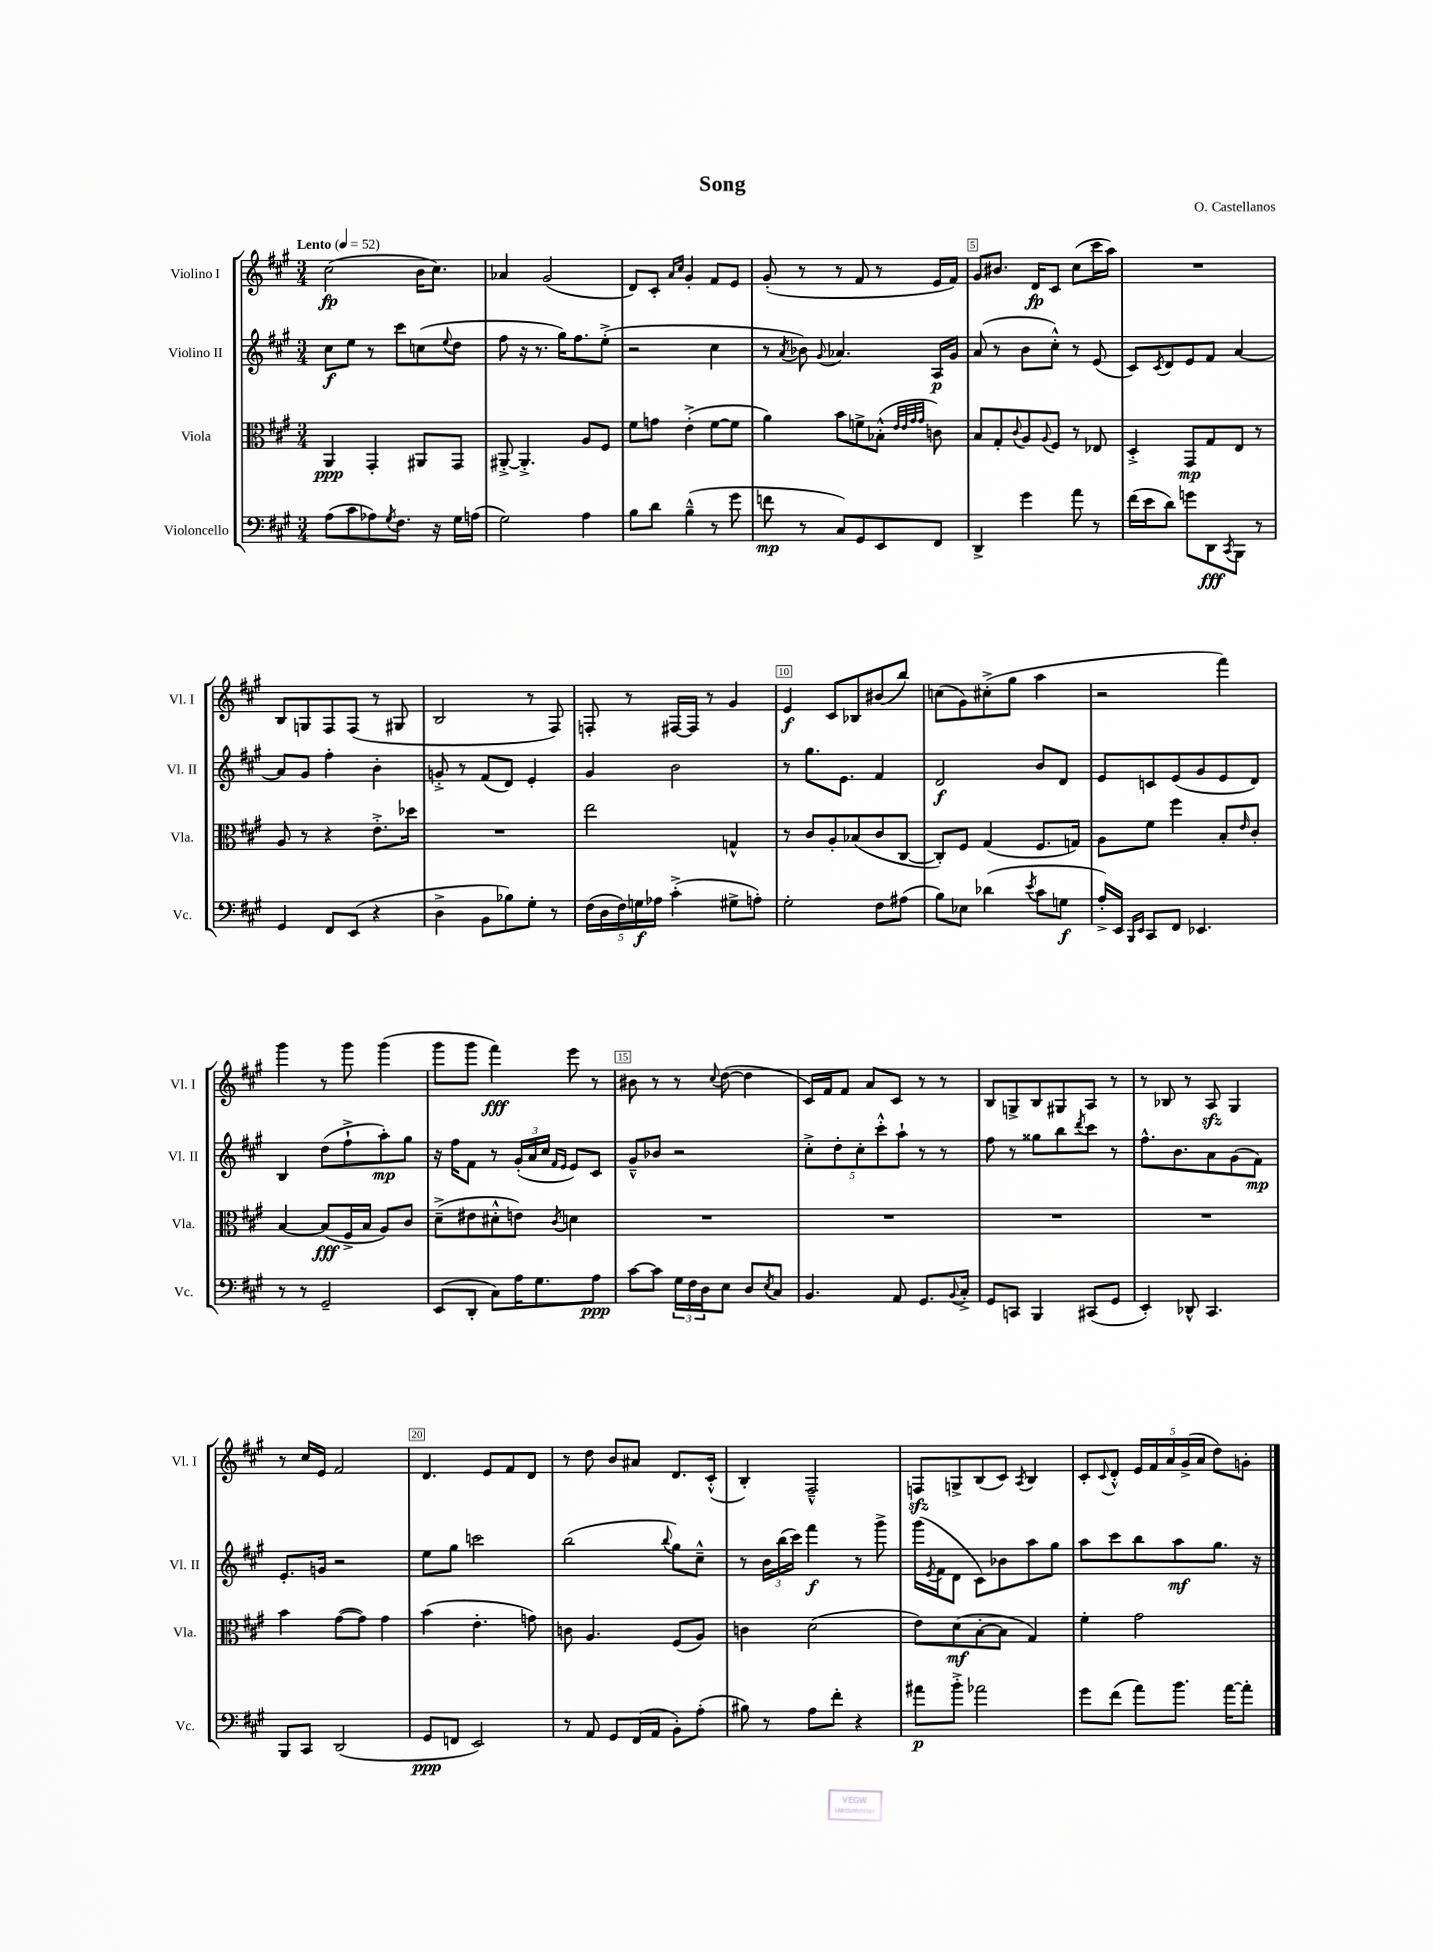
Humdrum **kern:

**kern	**dynam	**kern	**dynam	**kern	**dynam	**kern	**dynam
*part4	*part4	*part3	*part3	*part2	*part2	*part1	*part1
*staff4	*staff4	*staff3	*staff3	*staff2	*staff2	*staff1	*staff1
*I"Violoncello	*	*I"Viola	*	*I"Violino II	*	*I"Violino I	*
*I'Vc.	*	*I'Vla.	*	*I'Vl. II	*	*I'Vl. I	*
*clefF4	*	*clefC3	*	*clefG2	*	*clefG2	*
*k[f#c#g#]	*	*k[f#c#g#]	*	*k[f#c#g#]	*	*k[f#c#g#]	*
*M3/4	*	*M3/4	*	*M3/4	*	*M3/4	*
*MM52	*	*MM52	*	*MM52	*	*MM52	*
=1	=1	=1	=1	=1	=1	=1	=1
!	!	!	!	!	!	!LO:TX:a:B:t=Lento	!
(8A\L	.	4AA/	ppp	8cc#\L	f	(2cc#\	fp
8c#\	.	.	.	8ee\J	.	.	.
8A-X\)	.	4GG#'/	.	8r	.	.	.
8qG#/	.	.	.	.	.	.	.
8.F#\J	.	.	.	8ccc#\L	.	.	.
.	.	8AA#X/L	.	(8ccn\	.	16b\KL	.
16r	.	.	.	.	.	8.cc#\J)	.
.	.	.	.	8qqee/	.	.	.
16G#\LL	.	8GG#/J	.	8dd\J	.	.	.
(16An\JJ	.	.	.	.	.	.	.
=2	=2	=2	=2	=2	=2	=2	=2
2G#\)	.	[8AA#X'^/	.	8ff#\	.	4a-X/	.
.	.	4.AA#'^/]	.	16r	.	.	.
.	.	.	.	8.r	.	.	.
.	.	.	.	.	.	(2g#/	.
.	.	.	.	16gg#\KL)	.	.	.
.	.	.	.	8.ff#\	.	.	.
4A\	.	8A/L	.	.	.	.	.
.	.	8F#/J	.	(8ee'^\J	.	.	.
=3	=3	=3	=3	=3	=3	=3	=3
8B\L	.	8f#\L	.	2r	.	8d/L)	.
8d\J	.	8gn\J	.	.	.	8c#'/J	.
.	.	.	.	.	.	16qqa/LL	.
.	.	.	.	.	.	16qqcc#/JJ	.
(4B~^^\	.	(4e'^\	.	.	.	4g#'/	.
8r	.	[8f#\L	.	4cc#\	.	8f#/L	.
8g#\	.	8f#\J]	.	.	.	8e/J	.
=4	=4	=4	=4	=4	=4	=4	=4
8fn\	mp	4a\)	.	8r	.	(8g#'/	.
.	.	.	.	8qa/	.	.	.
8r	.	.	.	8b-X\)	.	8r	.
.	.	.	.	8qqg#/	.	.	.
8C#/L)	.	8b\L	.	4.a-X/	.	8r	.
8GG#/	.	8fn^\	.	.	.	8f#/	.
8EE/	.	(8B-X'^^\J	.	.	.	8r	.
.	.	32qqe/LLL	.	.	.	.	.
.	.	32qqe/	.	.	.	.	.
.	.	32qqg#/	.	.	.	.	.
.	.	32qqg#/JJJ	.	.	.	.	.
8FF#/J	.	8cn\)	.	16A/LL	p	16e/LL	.
.	.	.	.	16g#/JJ	.	16f#/JJ)	.
=5	=5	=5	=5	=5	=5	=5	=5
4DD^/	.	8B/L	.	(8a/	.	8g#/L	.
.	.	8G#'/	.	8r	.	8.b#X/J	.
.	.	8qqc#/	.	.	.	.	.
4g#\	.	8A/	.	8b\L	.	.	.
.	.	.	.	.	.	16d/KL	fp
.	.	8qqA/	.	.	.	.	.
.	.	8F#/J	.	8cc#'^^\J)	.	8c#/J	.
8a\	.	8r	.	8r	.	(8cc#\L	.
8r	.	8E-X/	.	(8e/	.	16ccc#\L	.
.	.	.	.	.	.	16aa\JJ)	.
=6	=6	=6	=6	=6	=6	=6	=6
(16f#\LL	.	4D'^/	.	8c#/L)	.	2.r	.
16e\J	.	.	.	.	.	.	.
.	.	.	.	8qc#/	.	.	.
8d\J)	.	.	.	8d/	.	.	.
8gn\L	.	8GG#/L	mp	8e/	.	.	.
8DD\	fff	8G#/	.	8f#/J	.	.	.
8qCC#/	.	.	.	.	.	.	.
8BBB\J	.	8E/J	.	[4a/	.	.	.
8r	.	8r	.	.	.	.	.
!!LO:LB:g=z
=7	=7	=7	=7	=7	=7	=7	=7
4GG#/	.	8A/	.	8a/L]	.	8B/L	.
.	.	8r	.	8g#/J	.	8Gn/	.
8FF#/L	.	4r	.	4ff#'\	.	8F#/	.
(8EE/J	.	.	.	.	.	(8F#/J	.
4r	.	8.e'^\L	.	4b'\	.	8r	.
.	.	.	.	.	.	8G#X/	.
.	.	16dd-X\Jk	.	.	.	.	.
=8	=8	=8	=8	=8	=8	=8	=8
4D^\	.	2.r	.	8gn'^/	.	2B/	.
.	.	.	.	8r	.	.	.
8BB\L	.	.	.	(8f#/L	.	.	.
8B-X\)	.	.	.	8d/J)	.	.	.
8G#'\J	.	.	.	4e'/	.	8r	.
8r	.	.	.	.	.	8F#/)	.
=9	=9	=9	=9	=9	=9	=9	=9
(20F#\LL	.	2ee\	.	4g#/	.	8Fn'/	.
20D\	.	.	.	.	.	.	.
20F#\)	.	.	.	.	.	.	.
.	.	.	.	.	.	8r	.
20Gn\	f	.	.	.	.	.	.
20A-X\JJ	.	.	.	.	.	.	.
(4c#'^\	.	.	.	2b\	.	[16F#X/LL	.
.	.	.	.	.	.	16F#/JJ]	.
.	.	.	.	.	.	8r	.
8G#X^\L	.	4Gn^^/	.	.	.	4g#/	.
8An'\J)	.	.	.	.	.	.	.
=10	=10	=10	=10	=10	=10	=10	=10
2G#'\	.	8r	.	8r	.	4e/	f
.	.	8c#/L	.	8.gg#\L	.	.	.
.	.	8A'/	.	.	.	8c#/L	.
.	.	.	.	8.e\J	.	.	.
.	.	(8B-X/	.	.	.	8B-X/	.
8F#\L	.	8c#/	.	4f#/	.	(8b#X/	.
(8A#X\J	.	[8C#/J	.	.	.	8bb/J)	.
=11	=11	=11	=11	=11	=11	=11	=11
8B\L)	.	8C#'/L])	.	2d/	f	(8ccn\L	.
8E-X\J	.	8F#/J	.	.	.	8g#\)	.
(4d-X\	.	(4G#/	.	.	.	(8cc#X'^\	.
.	.	.	.	.	.	8gg#\J	.
8qe/	.	.	.	.	.	.	.
8c#\L	.	8.F#/L	.	8b/L	.	4aa\	.
8Gn\J	f	.	.	8d/J	.	.	.
.	.	16Gn/Jk)	.	.	.	.	.
=12	=12	=12	=12	=12	=12	=12	=12
16A'^/LL)	.	8A\L	.	8e/L	.	2r	.
16EE/JJ	.	.	.	.	.	.	.
16qqBBB/LL	.	.	.	.	.	.	.
16qqEE/JJ	.	.	.	.	.	.	.
8CC#/L	.	8f#\J	.	8cn/	.	.	.
8FF#/J	.	4ff#\	.	(8e/	.	.	.
4.EE-X/	.	.	.	8g#/	.	.	.
.	.	8B'/L	.	8e/	.	4fff#\)	.
.	.	16qqe/	.	.	.	.	.
.	.	8c#'/J	.	8d/J)	.	.	.
!!LO:LB:g=z
=13	=13	=13	=13	=13	=13	=13	=13
8r	.	[4B/	.	4B/	.	4ggg#\	.
8r	.	.	.	.	.	.	.
2GG#~/	.	(8B/L]	fff	(8dd\L	.	8r	.
.	.	16F#^/L	.	8ff#`^\	.	8ggg#\	.
.	.	16B/JJ	.	.	.	.	.
.	.	8A/L)	.	8aa'\)	mp	(4ggg#\	.
.	.	8c#/J	.	8gg#\J	.	.	.
=14	=14	=14	=14	=14	=14	=14	=14
(8EE/L	.	(8d~^\L	.	16r	.	8ggg#\L	.
.	.	.	.	16ff#\KL	.	.	.
8DD'/J	.	8e#X\	.	8f#\J	.	8ggg#\J	.
8C#\L)	.	8d#X'^^\	.	8r	.	4fff#\)	fff
16A\K	.	8en\J)	.	(24g#'/LL	.	.	.
.	.	.	.	24a/	.	.	.
8.G#\	.	.	.	.	.	.	.
.	.	.	.	24cc#/JJ	.	.	.
.	.	.	.	16qqf#/LL	.	.	.
.	.	8qc#/	.	16qqe/JJ	.	.	.
.	.	4dn\	.	8e/L)	.	8eee\	.
8A\J	ppp	.	.	8c#/J	.	8r	.
=15	=15	=15	=15	=15	=15	=15	=15
[8c#\L	.	2.r	.	8g#~^^/L	.	8b#X\	.
8c#\J]	.	.	.	8b-X/J	.	8r	.
24G#\LL	.	.	.	2r	.	8r	.
24F#\	.	.	.	.	.	.	.
24D\J	.	.	.	.	.	.	.
.	.	.	.	.	.	8qqcc#/	.
8E\J	.	.	.	.	.	([8dd\	.
8D/L	.	.	.	.	.	4dd\]	.
8qE/	.	.	.	.	.	.	.
8C#/J	.	.	.	.	.	.	.
=16	=16	=16	=16	=16	=16	=16	=16
4.BB/	.	2.r	.	10cc#'^\L	.	16c#/LL)	.
.	.	.	.	.	.	16f#/J	.
.	.	.	.	10dd'\	.	.	.
.	.	.	.	.	.	8f#/J	.
.	.	.	.	10cc#'\	.	.	.
.	.	.	.	.	.	8a/L	.
.	.	.	.	10ccc#'^^\	.	.	.
8AA/	.	.	.	.	.	8c#/J	.
.	.	.	.	10aa`\J	.	.	.
8.GG#/L	.	.	.	8r	.	8r	.
.	.	.	.	8r	.	8r	.
8qqBB/	.	.	.	.	.	.	.
16C#'^/Jk	.	.	.	.	.	.	.
=17	=17	=17	=17	=17	=17	=17	=17
8GG#/L	.	2.r	.	8ff#\	.	8B/L	.
8CCn/J	.	.	.	8r	.	8Gn^/	.
4BBB/	.	.	.	8gg##X\L	.	8B/	.
.	.	.	.	8bb\	.	8G#X/	.
.	.	.	.	8qddd/	.	.	.
(8CC#X/L	.	.	.	8ccc#\J	.	8A/J	.
8GG#/J	.	.	.	8r	.	8r	.
=18	=18	=18	=18	=18	=18	=18	=18
4EE'/)	.	2.r	.	8.ff#^^\L	.	8r	.
.	.	.	.	.	.	8B-X/	.
.	.	.	.	8.b\	.	.	.
8DD-X^^/	.	.	.	.	.	8r	.
4.CC#/	.	.	.	8a\	.	8Azz/	.
.	.	.	.	(8g#\	.	4G#/	.
.	.	.	.	8f#\J)	mp	.	.
!!LO:LB:g=z
=19	=19	=19	=19	=19	=19	=19	=19
8BBB/L	.	4b\	.	8.e'/L	.	8r	.
8CC#/J	.	.	.	.	.	16cc#/LL	.
.	.	.	.	16gn/Jk	.	16e/JJ	.
(2DD/	.	([8g#\L	.	2r	.	2f#/	.
.	.	8g#\J])	.	.	.	.	.
.	.	4g#\	.	.	.	.	.
=20	=20	=20	=20	=20	=20	=20	=20
8GG#/L	ppp	(4b\	.	8ee\L	.	4.d/	.
8FFn/J	.	.	.	8gg#\J	.	.	.
2EE/)	.	4.e'\	.	2cccn\	.	.	.
.	.	.	.	.	.	8e/L	.
.	.	.	.	.	.	8f#/	.
.	.	8gn\)	.	.	.	8d/J	.
=21	=21	=21	=21	=21	=21	=21	=21
8r	.	8cn\	.	(2bb\	.	8r	.
8AA/	.	4.A/	.	.	.	8dd\	.
8GG#/L	.	.	.	.	.	8b/L	.
(16FF#/L	.	.	.	.	.	8a#X/J	.
16AA/JJ	.	.	.	.	.	.	.
.	.	.	.	8qqbb/	.	.	.
8BB'\L)	.	(8F#/L	.	8gg#\L)	.	8.d/L	.
(8A'\J	.	8A/J)	.	8cc#~^^\J	.	.	.
.	.	.	.	.	.	(16c#'^^/Jk	.
=22	=22	=22	=22	=22	=22	=22	=22
8B#X\)	.	4cn\	.	8r	.	4B'/)	.
8r	.	.	.	24b\LL	.	.	.
.	.	.	.	(24bb\	.	.	.
.	.	.	.	24ccc#\JJ)	.	.	.
8A\L	.	(2d\	.	4fff#\	f	2F#~^^/	.
8f#'\J	.	.	.	.	.	.	.
4r	.	.	.	8r	.	.	.
.	.	.	.	8ggg#^\	.	.	.
=23	=23	=23	=23	=23	=23	=23	=23
8a#X\L	p	8e\L)	.	(16ggg#\LL	.	8Fnzz/L	.
.	.	.	.	8qe/	.	.	.
.	.	.	.	16f#\J	.	.	.
8b'^\J	.	(8d\	mf	8d\J	.	8Gn^/	.
2a-X\	.	[8B'\	.	8c#\L)	.	(8B/	.
.	.	8B\J]	.	8b-X\	.	8c#/J)	.
.	.	.	.	.	.	8qA/	.
.	.	4G#/)	.	8aa\	.	4B/	.
.	.	.	.	8gg#\J	.	.	.
=24	=24	=24	=24	=24	=24	=24	=24
8g#\L	.	4f#'\	.	8aa\L	.	8c#'/L	.
.	.	.	.	.	.	8qqc#/	.
(8f#\J	.	.	.	8ccc#\	.	8d'^^/J	.
8a\L)	.	2g#\	.	8bb\	.	20e/LL	.
.	.	.	.	.	.	20f#/	.
.	.	.	.	.	.	20a/	.
8.b\J	.	.	.	8aa\	mf	.	.
.	.	.	.	.	.	(20g#^/	.
.	.	.	.	.	.	20a/JJ	.
.	.	.	.	8.gg#\J	.	8dd\L)	.
[16a\KL	.	.	.	.	.	.	.
8a'\J]	.	.	.	.	.	8gn'\J	.
.	.	.	.	16r	.	.	.
==	==	==	==	==	==	==	==
*-	*-	*-	*-	*-	*-	*-	*-
